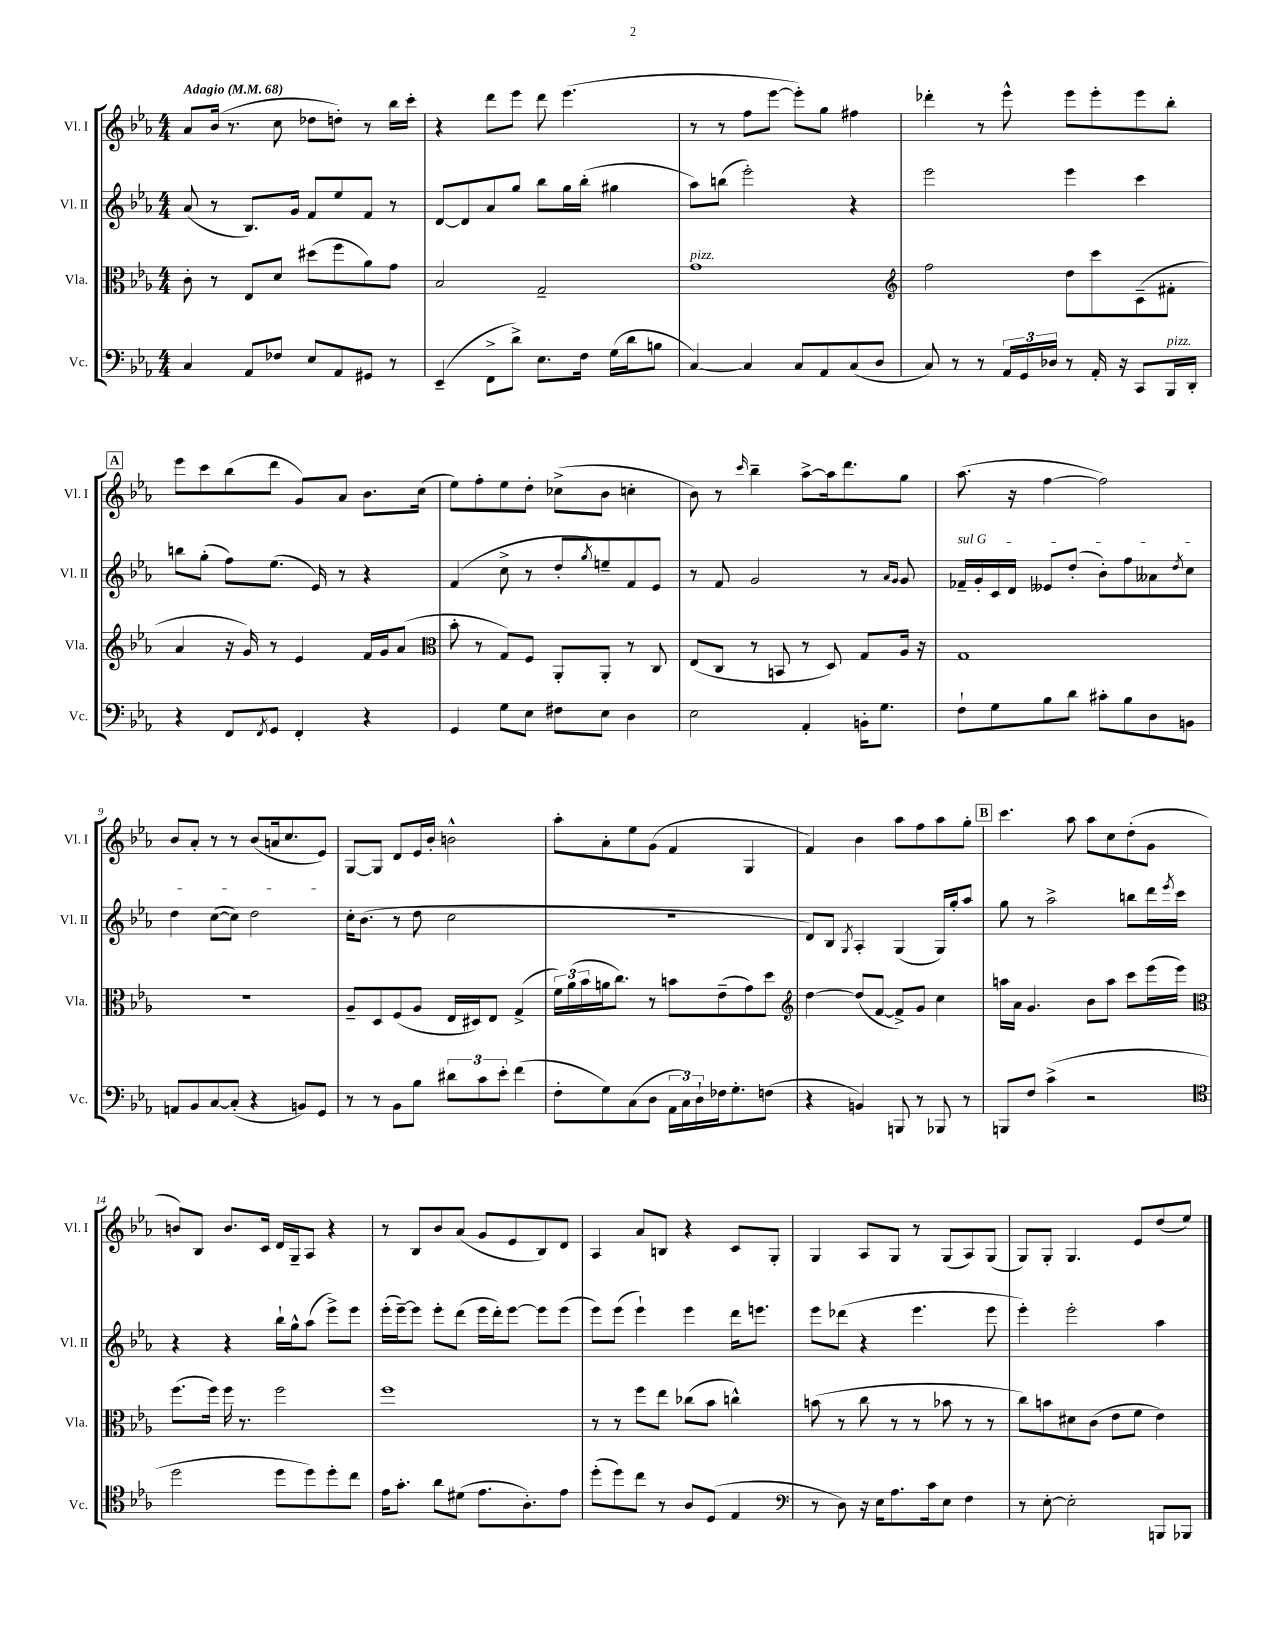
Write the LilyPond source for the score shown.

<<
\new StaffGroup <<
\new Staff = "s0" \with { instrumentName = "Vl. I" shortInstrumentName = "Vl. I" } {
    \clef treble \key ees \major \numericTimeSignature \time 4/4 \tempo "Adagio" 4 = 68
    aes'8 bes'16( r8. c''8 des''8 d''8-.) r8 bes''16 c'''16-. |
    r4 d'''8 ees'''8 d'''8 ees'''4.( |
    r8 r8 f''8 ees'''8~ ees'''8-.) g''8 fis''4 |
    des'''4-. r8 ees'''8-^ ees'''8 ees'''8-. ees'''8 bes''8-. |
    \mark \markup { \box "A" } ees'''8 c'''8 bes''8( d'''8 g'8) aes'8 bes'8. c''16( |
    ees''8) f''8-. ees''8 d''8-. ces''8->( bes'8 c''4-. |
    bes'8) r8 \grace { c'''16 } bes''4-- aes''8~-> aes''16 d'''8. g''8 |
    aes''8.( r16 f''4~ f''2) |
    bes'8 aes'8-. r8 r8 bes'8( a'16 c''8. ees'8) |
    g8~ g8 d'8 ees'16 bes'16-. b'2-^ |
    aes''8-. aes'8-. ees''8 g'8( f'4 g4 |
    f'4) bes'4 aes''8 f''8 aes''8 g''8-. |
    \mark \markup { \box "B" } c'''4. aes''8 aes''8 c''8 d''8-.( g'8 |
    b'8) bes8 b'8. c'16 d'16 g16-- aes8 r4 |
    r8 bes8 bes'8 aes'8( g'8 ees'8 bes8) d'8 |
    aes4 aes'8 b8 r4 c'8 g8-. |
    g4 aes8 g8 r8 g8( aes8) g8( |
    g8) g8-. g4. ees'8 d''8( ees''8) \bar "|." |
}
\new Staff = "s1" \with { instrumentName = "Vl. II" shortInstrumentName = "Vl. II" } {
    \clef treble \key ees \major \numericTimeSignature \time 4/4
    aes'8( r8 bes8.) g'16 f'8 ees''8 f'8 r8 |
    d'8~ d'8 aes'8 g''8 bes''8 g''16 bes''16-.( gis''4 |
    aes''8) b''8( ees'''2-.) r4 |
    ees'''2 ees'''4 c'''4 |
    \mark \markup { \box "A" } b''8 g''8-.( f''8) ees''8.( ees'16) r8 r4 |
    f'4( c''8-> r8 d''8-. \acciaccatura { g''8 } e''8--) f'8 ees'8 |
    r8 f'8 g'2 r8 \grace { aes'16 g'16 } g'8 |
    \once \override TextSpanner.bound-details.left.text = \markup { \italic "sul G" } fes'16--\startTextSpan g'16-. c'16 d'16 eeses'8 d''8-.( bes'8-.) f''8 aeses'8 \acciaccatura { d''8 } c''8 |
    d''4 c''8~( c''8) d''2\stopTextSpan |
    c''16-. bes'8.( r8 d''8 c''2 |
    R1 |
    d'8) bes8 \acciaccatura { g8 } aes4-. g4( g16) g''16-. aes''8 |
    \mark \markup { \box "B" } g''8 r8 aes''2-> b''8 d'''16 \acciaccatura { ees'''8 } c'''16 |
    r4 r4 bes''16-! g''16-^ aes''8( ees'''8->) ees'''8 |
    ees'''16-.( ees'''16~--) ees'''8 ees'''8-. d'''8( ees'''16 d'''16-.) ees'''8~ ees'''8 ees'''8( |
    ees'''8) ees'''8( ees'''4-!) ees'''4 d'''16 e'''8. |
    ees'''8 des'''8( r4 ees'''4. ees'''8 |
    ees'''4-.) ees'''2-. aes''4 \bar "|." |
}
\new Staff = "s2" \with { instrumentName = "Vla." shortInstrumentName = "Vla." } {
    \clef alto \key ees \major \numericTimeSignature \time 4/4
    c'8-. r8 ees8 d'8 dis''8( f''8 aes'8) g'8 |
    bes2 g2-- |
    g'1^\markup { \italic "pizz." } |
    \clef treble f''2 d''8 c'''8 c'8--( fis'8-. |
    \mark \markup { \box "A" } aes'4 r16 g'16) r8 ees'4 f'16 g'16 aes'8( |
    \clef alto bes'8-. r8 g8) f8 aes,8-. aes,8-. r8 c8 |
    ees8( c8 r8 b,8 r8 d8) g8 aes16 r16 |
    g1 |
    R1 |
    aes8-- d8 f8( aes8 ees16 dis16) ees8 g4->( |
    \tuplet 3/2 { f'16) aes'16( bes'16 } a'16 c''8.) r8 b'8 ees'8--( g'8) d''8 |
    \clef treble d''4~ d''8( f'8~ f'8->) g'8 c''4 |
    \mark \markup { \box "B" } a''16 aes'16 g'4. bes'8 a''8 c'''8 ees'''16( ees'''16) |
    \clef alto f''8.( f''16) f''16 r8. f''2 |
    f''1 |
    r8 r8 f''8 ees''8 ces''8( bes'8 c''4-^) |
    b'8( r8 c''8 r8 r8 bes'8 r8 r8 |
    c''8) b'8 dis'8 c'8( ees'8 f'8 ees'4) \bar "|." |
}
\new Staff = "s3" \with { instrumentName = "Vc." shortInstrumentName = "Vc." } {
    \clef bass \key ees \major \numericTimeSignature \time 4/4
    c4 aes,8 fes8 ees8 aes,8 gis,8 r8 |
    ees,4--( f,8-> d'8->) ees8. f16 g16( d'16 b8 |
    c4~) c4 c8 aes,8 c8( d8 |
    c8) r8 r8 \tuplet 3/2 { aes,16 g,16 des16 } r8 aes,16-. r16 c,8 bes,,16^\markup { \italic "pizz." } d,16-. |
    \mark \markup { \box "A" } r4 f,8 \acciaccatura { f,8 } g,8 f,4-. r4 |
    g,4 g8 ees8 fis8 ees8 d4 |
    ees2 aes,4-. b,16-. g8. |
    f8-! g8 bes8 d'8 cis'8-. bes8 d8 b,8 |
    a,8 bes,8 c8~ c8-.( r4 b,8) g,8 |
    r8 r8 bes,8 bes8 \tuplet 3/2 { dis'8 c'8 ees'8-. } f'4( |
    f8-. g8) c8( d8 \tuplet 3/2 { aes,16 c16) d16-! } fes16 g8.-. f8( |
    r4 b,4) b,,8 r8 bes,,8 r8 |
    \mark \markup { \box "B" } b,,8 f8 c'4->( r2 |
    \clef tenor d''2 d''8 d''8) d''8-. c''8 |
    ees'16 g'8.-. aes'8 dis'8( ees'8. aes8.-.) ees'8 |
    d''8-.( d''8) c''8 r8 aes8 d8( ees4 |
    \clef bass r8 d8) r16 ees16 aes8. c'16 ees8 f4 |
    r8 ees8~-. ees2-. b,,8 bes,,8 \bar "|." |
}
>>
>>
